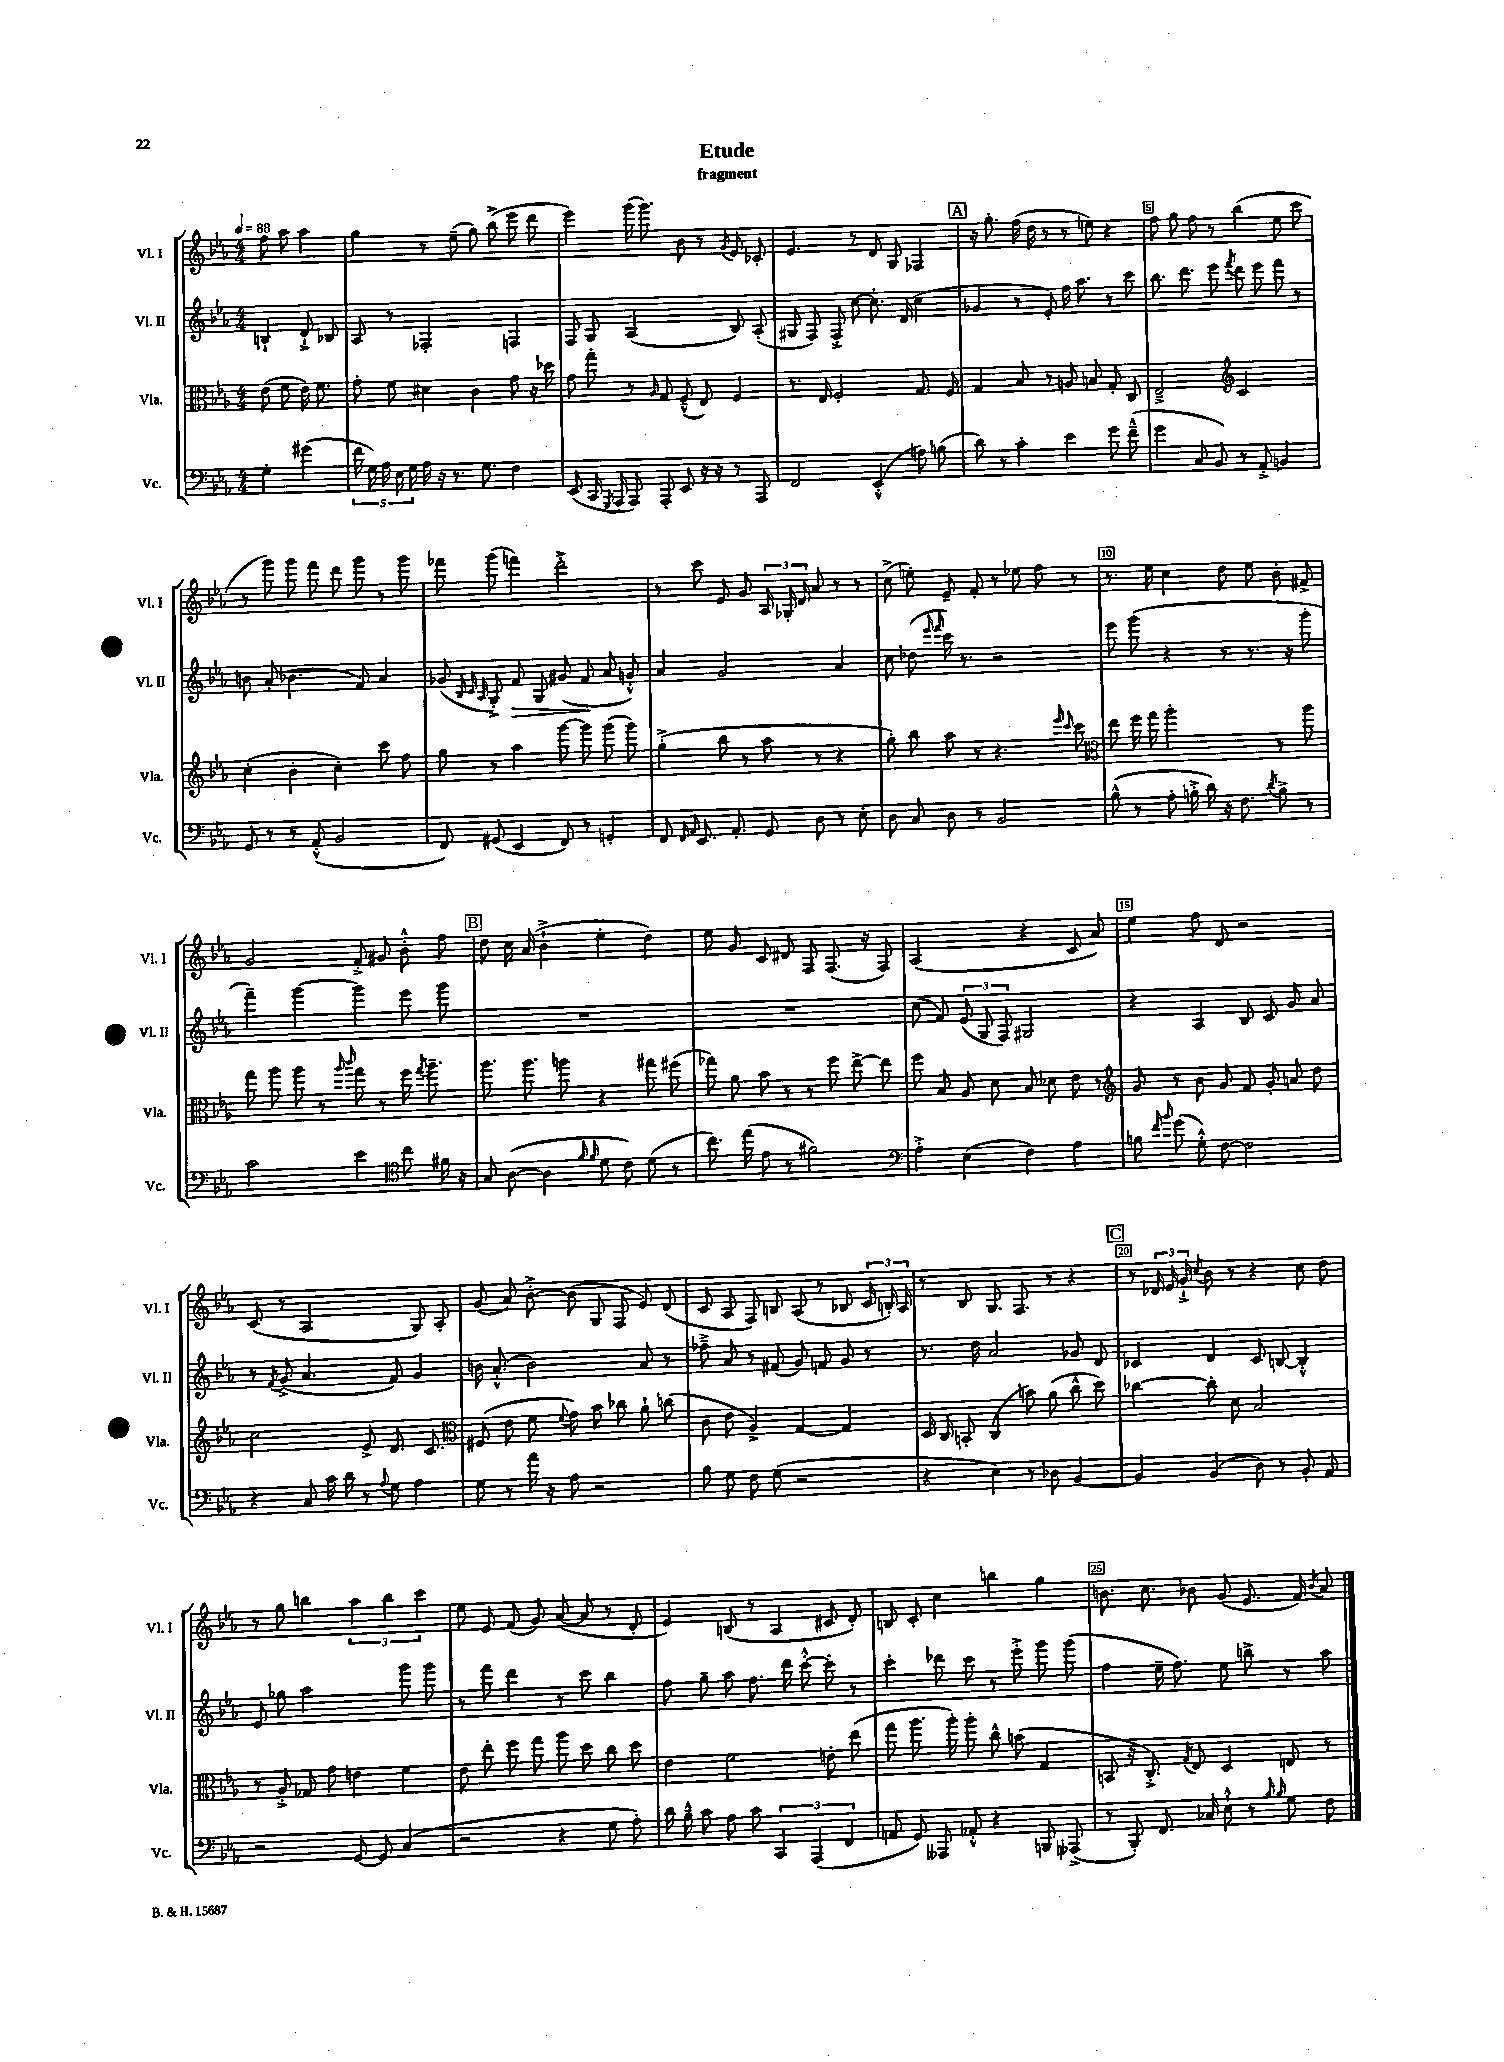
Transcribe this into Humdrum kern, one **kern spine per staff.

**kern	**kern	**kern	**kern
*staff4	*staff3	*staff2	*staff1
*clefF4	*clefC3	*clefG2	*clefG2
*k[b-e-a-]	*k[b-e-a-]	*k[b-e-a-]	*k[b-e-a-]
*M4/4	*M4/4	*M4/4	*M4/4
*MM88	*MM88	*MM88	*MM88
4G'	(8e-	4B`	8ff
.	8f	.	8aa-
(4g#	16e-)	8d`^	4aa-
.	8.f	.	.
.	.	8B-	.
=	=	=	=
20f	8g'	8A-	4gg
20G)	.	.	.
20A-	.	.	.
.	8f	8r	.
20E-	.	.	.
20G	.	.	.
16A-	4d#	2F-'	8r
16r	.	.	.
8.r	.	.	(8ee-~
.	4c	.	8gg)
8.G	.	.	.
.	.	.	(8bb-^
4F	8g	4F	8eee-
.	16r	.	8ddd
.	16dd-	.	.
=	=	=	=
(8EE-	8g	8F	4eee-)
16CC	8gg'	8G	.
8qGGG	.	.	.
16AAA-	.	.	.
8AAA-)	8r	(2A-	(16ggg
.	.	.	8.ggg)
.	16qqA-	.	.
8AAA-'	8G	.	.
8EE-	(8F~^^	.	8b-
16r	8E-)	.	8r
16r	.	.	.
.	.	.	8qg
8r	4F	8B-)	8e-
8AAA-	.	(8A-'	8c-'
=	=	=	=
2FF	8.r	8G#	4.e-
.	.	8F)	.
.	16E-	.	.
.	2F'	8F'^	.
.	.	[8cc	8r
(4EE-'^^	.	8.cc']	8d
.	.	.	8G
.	.	(16d	.
8A)	8.G	4cc	4F-
(8B	.	.	.
.	16F	.	.
=	=	=	=
8d)	4G	4g-	16r
.	.	.	8.gg'
8r	.	.	.
4c'	8B-	8r	(16ff
.	.	.	16dd
.	8r	8e-')	8r
4e-	8A	16ff	8r
.	.	8.aa-	.
.	8B	.	8ee)
8g	8G'	8r	4r
(8f~^^	8C	8ccc	.
=	=	=	=
4g	2E-~^	8.bb-	8ff
.	.	.	8gg
.	.	8.ddd	.
8C	.	.	8ff
8BB-)	.	8eee-	8r
*	*clefG2	*	*
.	.	8qfff	.
8r	2c	8ddd	(4bb-
8AA-'^	.	8eee-	.
4BB	.	8fff	8ee-
.	.	8r	8ccc
=	=	=	=
8GG	(4cc'	8b	8r
8r	.	(8a-'	8ggg)
8r	4b-'	4.b-	8ggg
(8AA-'^^	.	.	8fff
2BB-	4cc')	.	8ddd
.	.	8f)	8ggg
.	8ccc	4a-	8r
.	8ff	.	8ggg
=	=	=	=
8FF)	8gg	(8g-	8fff-
.	.	32qqB-	.
.	.	32qqc	.
.	.	32qqA-	.
(8GG#	8r	8G'^)	(8ggg
4EE-	4aa-	8f	4fff)
.	.	8G	.
8FF)	[8ggg	(8g#	2ddd'^
8r	8ggg]	8f	.
4GG'	(8ggg	8a-	.
.	8ggg)	8g'^^)	.
=	=	=	=
8FF	(4gg'^	4a-	8r
16qqFF	.	.	.
16qqAA-	.	.	.
8.EE-	.	.	8ccc
.	8bb-	2g	8e-
8.AA-'	.	.	.
.	8r	.	8g
8GG	8aa-	.	24A-
.	.	.	24G-'
.	.	.	24d
8D	8r	.	8a-
8r	4r	4a-	8r
8E-'	.	.	8r
=	=	=	=
8D	8gg')	8cc	(8cc^
8C	8bb-	(8dd-	8ee')
.	.	16qqeee-	.
.	.	16qqfff	.
8D	8aa-	16ccc)	8e-~
.	.	8.r	.
8r	8r	.	8f'
2BB-	4.r	2r	8r
.	.	.	8ee-
.	.	.	8ff
.	16qqeee-	.	.
.	16qqccc	.	.
.	8ccc	.	8r
=	=	=	=
*	*clefC3	*	*
(8B-^^	8ee-	8eee-	8.r
8r	16ff	(8ggg	.
.	16gg	.	16ee-
8A-'	2aa-'	4r	4cc
16B'^	.	.	.
16d)	.	.	.
16r	.	8r	8dd
8.F	.	.	.
.	.	8.r	8ee-
8qd	.	.	.
8B^	8r	.	8b-'
.	.	16r	.
8r	8aa-	8ggg'	8f#^
=	=	=	=
2c	8gg	4fff~)	2g
.	8aa-	.	.
.	8aa-	[4ggg	.
.	8r	.	.
.	16qqaa-	.	.
.	16qqccc	.	.
4e-	8gg	4ggg]	8f'^
.	8r	.	8g#
*clefC4	*	*	*
8cc	16ff	8eee-	8b-'^^
.	8qgg	.	.
.	8.aa-~	.	.
16f#	.	8ggg	8ff
16r	.	.	.
=	=	=	=
8G	8.aa-	1r	8dd
([8A-	.	.	16cc
.	8.aa-	.	(16a-
4A-]	.	.	4b-`^
.	8aa	.	.
16qqf	.	.	.
16qqf	.	.	.
8d	4r	.	4ee-'
8c)	.	.	.
(8d	8gg#	.	4dd)
8r	(8ff#	.	.
=	=	=	=
8.cc)	8gg-)	1r	8ee-
.	8a-	.	8g
(16ee-	.	.	.
8e-	8b-	.	8c
8r	8r	.	8d#
2f#)	8r	.	8F
.	8ff	.	(8.F
.	[8ee-^	.	.
.	.	.	16r
.	8ee-]	.	8F)
=	=	=	=
*clefF4	*	*	*
4A-'^	8ff	(8cc	(2A-
.	8B-	8f)	.
(4E-	8A-	(12e-	.
.	.	12G	.
.	8d	.	.
.	.	12F)	.
4F)	8B-	2G#	4r
.	8d-	.	.
4A-	8e-	.	8c
.	8r	.	8a-)
=	=	=	=
*	*clefG2	*	*
8B	8g	4r	4ee-
16qqf	.	.	.
16qqb-	.	.	.
(8g	8r	.	.
8G'^^)	8b-	4A-	8ff
[8F	8g	.	8d
2F]	8f	8B-	2r
.	8g'	8c	.
.	8a	8g	.
.	8dd	8a-	.
=	=	=	=
4r	2cc	8r	(8c
.	.	8qf	.
.	.	(8g^	8r
8C	.	4.a-	2A-
16c	.	.	.
16d	.	.	.
8r	8e-^	.	.
8qqA-	.	.	.
8G	8.d	8f)	.
4A-	.	4g	8G)
.	8.c	.	.
.	.	.	8A-'
=	=	=	=
*	*clefC3	*	*
8G	(8F#	16b	(8g
.	.	(8.a-'^^	.
8r	8e-	.	8a-)
16a-	8f	2b)	[8b-'^
16r	.	.	.
.	8qqf	.	.
8A-	8g)	.	(8b-]
2r	8b-	.	8G
.	8cc-	.	8F
.	8a-`	8a-	8e-)
.	(8cc	8r	(8d
=	=	=	=
8B-	8c	8ff-~^	8c
8G	8e-	8a-	8A-
8F	4A-^)	8r	8F)
(8G	.	(8f#	8B
2r	[4G	8g)	(8A-
.	.	8f	8r
.	4G]	8g	8B-
.	.	8r	24c
.	.	.	24B')
.	.	.	24A-
=	=	=	=
4r	16D	8.r	8r
.	16C	.	.
.	8BB'	.	8B-
.	.	16dd	.
4E-)	(4C	2a-	8.G
.	.	.	8.F
8r	8b)	.	.
8D-	(8a-	.	8r
[4BB-	8cc^^	8g-	4r
.	8dd)	8d	.
=	=	=	=
4BB-]	[4cc-	4c-	8r
.	.	.	24d-
.	.	.	24e-
.	.	.	24g`^
.	.	.	8qcc
(4BB-	8cc-']	4d	8b-
.	8d	.	8r
8D)	2B-	8c-	4r
8r	.	[8B	.
8BB-'	.	4B'^^]	8cc
8AA-	.	.	8dd
=	=	=	=
2r	8r	8e-	8r
.	8A-'^	8gg-	8gg
.	8G-	2aa-	4bb
.	8g	.	.
[8GG	4e	.	6aa-
8GG]	.	.	.
.	.	.	6bb
(4C	4f	8ggg	.
.	.	.	6ccc
.	.	8ggg	.
=	=	=	=
2r	8e-	8r	8ee-
.	8ee-'	8fff	8e-
.	8ff	4ddd	(8f
.	8gg	.	8g)
4r	8aa-	8r	([8a-
.	8dd	8ccc	8a-]
8G	8cc	4bb-	8r
8A-')	8dd	.	8d'
=	=	=	=
16d	4e-	8ff	4e-)
16B-~^^	.	.	.
8c	.	8gg~	.
8A-	2f	8aa-	(8B
8c	.	8.ff	8r
6CC	.	.	4A-
.	.	16ddd	.
.	.	[8ccc'^^	.
(6AAA-	.	.	.
.	8e'	8ccc']	8c#
6FF	.	.	.
.	(8ee-	8r	8d')
=	=	=	=
8AA	8gg	4ccc'	8B
8GG)	8.aa-	.	8c'
8AAA--	.	8ddd-	4cc
.	16aa-')	.	.
8AA-'^^	8aa-'	8ccc	.
4r	8cc^^	8r	4bb
.	(8b	8eee-'^	.
8BBB	4G	8ggg	4gg
(8AAA-^	.	(8ggg	.
=	=	=	=
8r	8BB	4ff	8.b
8BBB-')	16r	.	.
.	8.C'^)	.	8.cc
8.FF	.	16ee-~	.
.	.	8.ff)	.
.	8qG	.	.
.	8E-	.	8b-
16C-	.	.	.
8E-`^^	4D	8ee-	(8g
8r	.	8bb^	8.e-
16qqB-	.	.	.
16qqB-	.	.	.
8G	8E	8r	.
.	.	.	16f)
.	.	.	8qb-
8F	8r	8aa-	8a-
==	==	==	==
*-	*-	*-	*-
